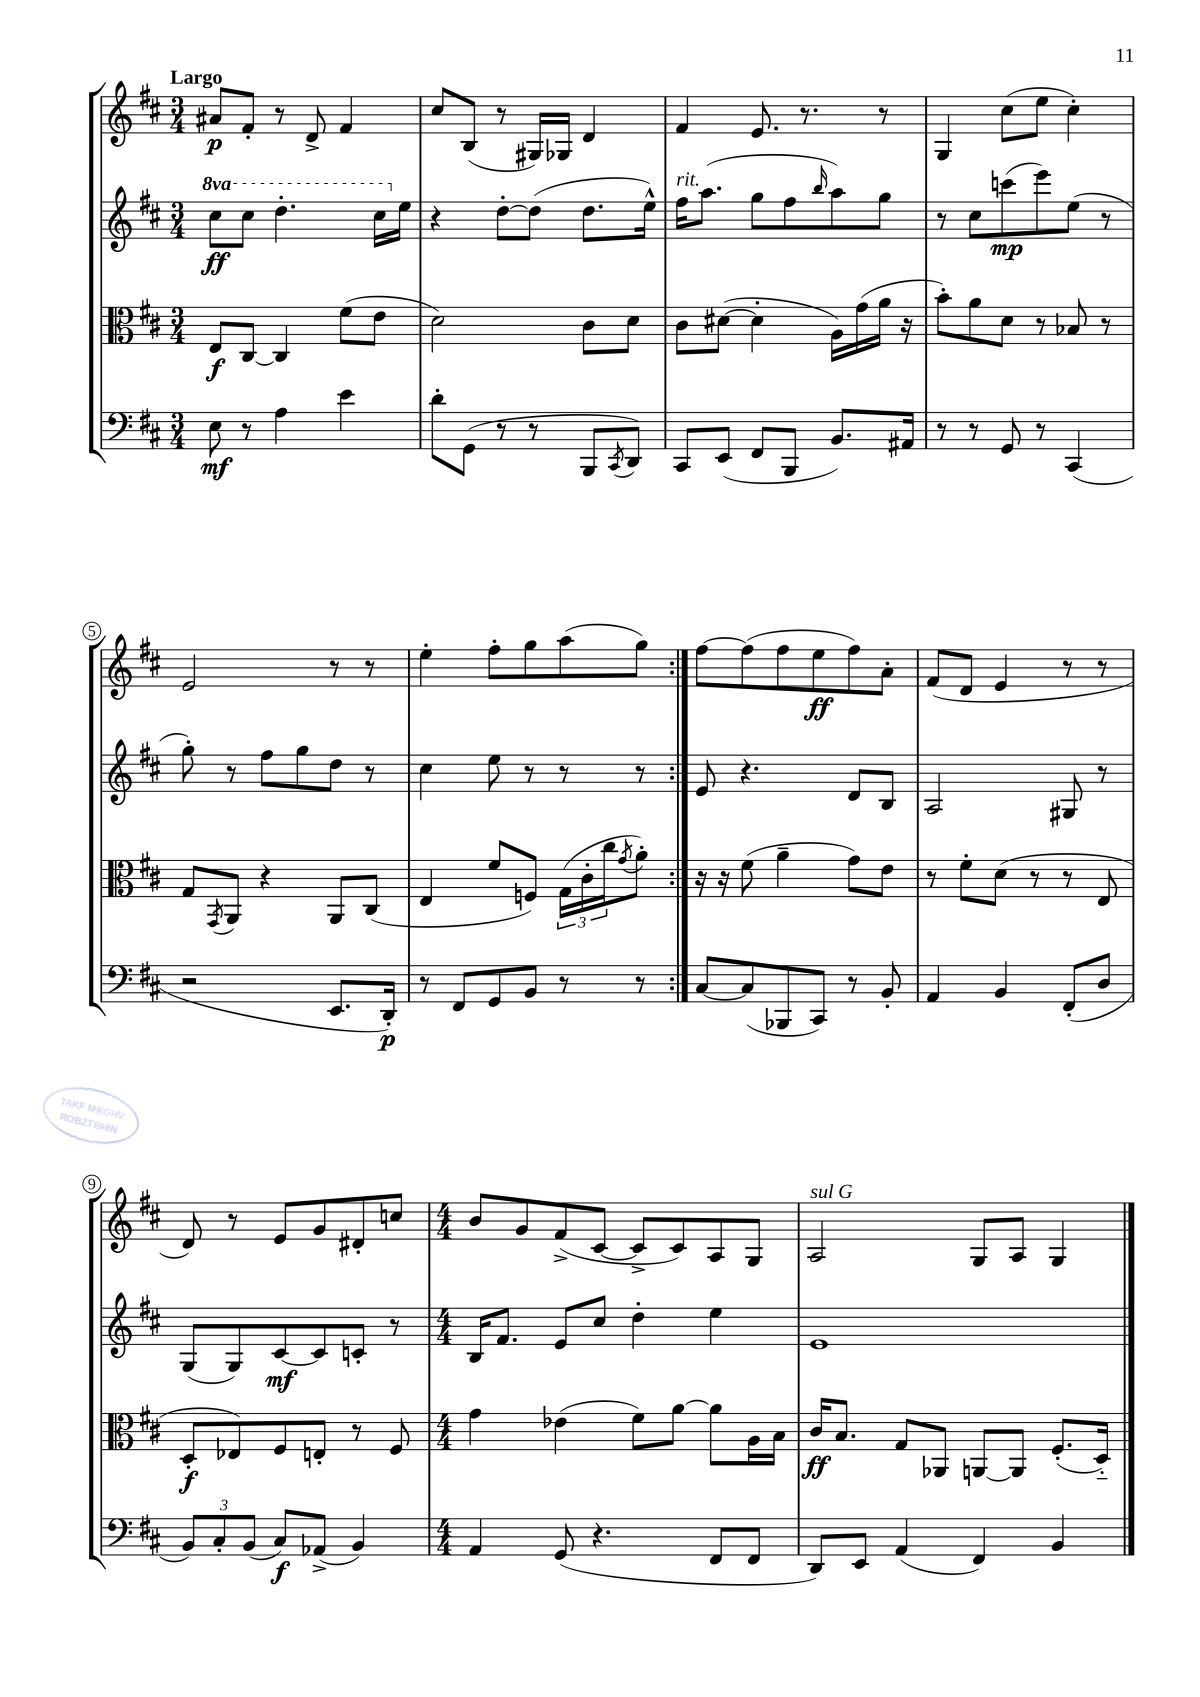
<<
\new StaffGroup <<
\new Staff = "s0" {
    \clef treble \key d \major \numericTimeSignature \time 3/4 \tempo "Largo"
    \repeat volta 2 { ais'8\p fis'8-. r8 d'8-> fis'4 |
    cis''8 b8( r8 gis16) ges16 d'4 |
    fis'4 e'8. r8. r8 |
    g4 cis''8( e''8 cis''4-.) |
    e'2 r8 r8 |
    e''4-. fis''8-. g''8 a''8( g''8) | }
    fis''8~ fis''8( fis''8 e''8\ff fis''8) a'8-. |
    fis'8( d'8 e'4 r8 r8 |
    d'8) r8 e'8 g'8 dis'8-. c''8 |
    \numericTimeSignature \time 4/4 b'8 g'8 fis'8->( cis'8~ cis'8-> cis'8) a8 g8 |
    a2^\markup { \italic "sul G" } g8 a8 g4 \bar "|." |
}
\new Staff = "s1" {
    \clef treble \key d \major \numericTimeSignature \time 3/4 \set Staff.ottavationMarkups = #ottavation-simple-ordinals
    \repeat volta 2 { \ottava #1 cis'''8\ff cis'''8 d'''4.-. cis'''16 \ottava #0 e''16 |
    r4 d''8~-. d''8( d''8. e''16-^) |
    fis''16^\markup { \italic "rit." } a''8.( g''8 fis''8 \grace { b''16 } a''8) g''8 |
    r8 cis''8 c'''8\mp( e'''8) e''8( r8 |
    g''8-.) r8 fis''8 g''8 d''8 r8 |
    cis''4 e''8 r8 r8 r8 | }
    e'8 r4. d'8 b8 |
    a2 gis8 r8 |
    g8( g8) cis'8~\mf cis'8 c'8-. r8 |
    \numericTimeSignature \time 4/4 b16 fis'8. e'8 cis''8 d''4-. e''4 |
    e'1 \bar "|." |
}
\new Staff = "s2" {
    \clef alto \key d \major \numericTimeSignature \time 3/4
    \repeat volta 2 { e8\f cis8~ cis4 fis'8( e'8 |
    d'2) cis'8 d'8 |
    cis'8 dis'8~( dis'4-. a16) g'16( a'16 r16 |
    b'8-.) a'8 d'8 r8 bes8 r8 |
    g8 \acciaccatura { g,8 } a,8 r4 a,8 cis8( |
    e4 fis'8 f8) \tuplet 3/2 { g16( cis'16-. cis''16 } \acciaccatura { g'8 } a'8-.) | }
    r16 r16 fis'8( a'4-- g'8) e'8 |
    r8 fis'8-. d'8( r8 r8 e8 |
    d8-.\f ees8) fis8 e8-. r8 fis8 |
    \numericTimeSignature \time 4/4 g'4 ees'4( fis'8) a'8~ a'8 a16 b16 |
    cis'16\ff b8. g8 aes,8 a,8~ a,8 fis8.-.( d16-_) \bar "|." |
}
\new Staff = "s3" {
    \clef bass \key d \major \numericTimeSignature \time 3/4
    \repeat volta 2 { e8\mf r8 a4 e'4 |
    d'8-. g,8( r8 r8 b,,8 \acciaccatura { cis,8 } d,8) |
    cis,8 e,8( fis,8 b,,8 b,8.) ais,16 |
    r8 r8 g,8 r8 cis,4( |
    r2 e,8. d,16-.\p) |
    r8 fis,8 g,8 b,8 r8 r8 | }
    cis8~ cis8( bes,,8 cis,8) r8 b,8-. |
    a,4 b,4 fis,8-.( d8 |
    \tuplet 3/2 { b,8) cis8-. b,8( } cis8\f) aes,8->( b,4) |
    \numericTimeSignature \time 4/4 a,4 g,8( r4. fis,8 fis,8 |
    d,8) e,8 a,4( fis,4) b,4 \bar "|." |
}
>>
>>
\layout { \context { \Score \override BarNumber.stencil = #(make-stencil-circler 0.1 0.3 ly:text-interface::print) } }
